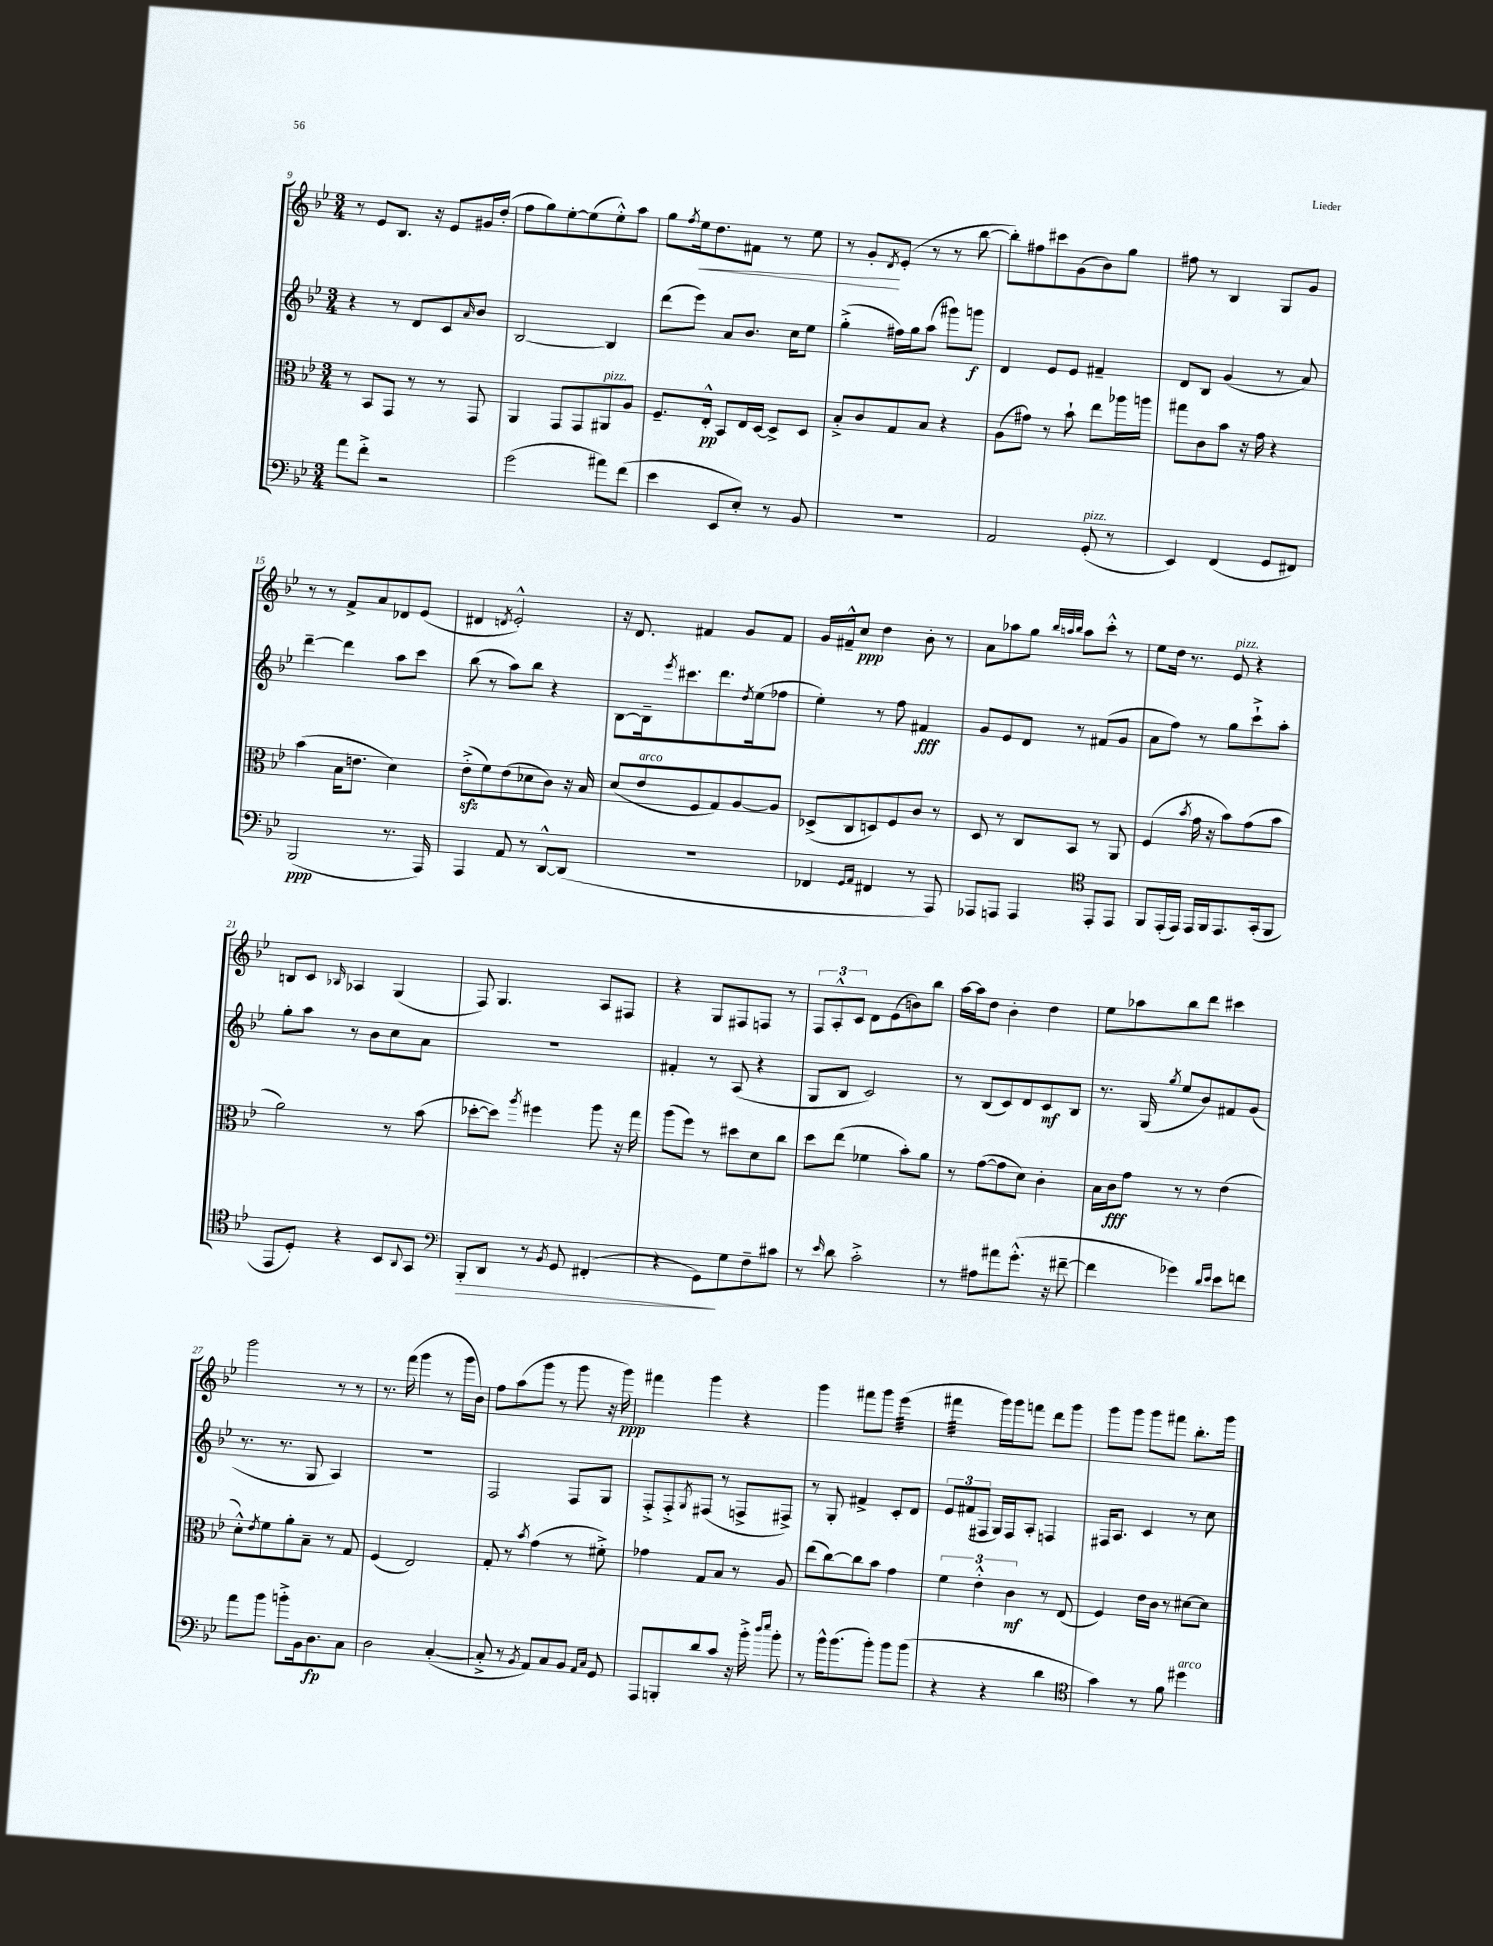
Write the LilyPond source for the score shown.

<<
\new StaffGroup <<
\new Staff = "s0" {
    \clef treble \key bes \major \numericTimeSignature \time 3/4
    r8 ees'8 bes8. r16 ees'8 gis'16 d''16-.( |
    f''8 g''8) ees''8~-. ees''8( ees''8-.-^) a''8 |
    g''8 \acciaccatura { f''8 } ees''16\< d''8. fis'8 r8 ees''8 |
    r8 g'8-.\! \acciaccatura { d'8 } ees'8-.( r8 r8 bes''8~ |
    bes''8-.) fis''8 cis'''8 g'8( bes'8) g''8 |
    fis''8 r8 bes4 g8 g'8 |
    r8 r8 f'8-> a'8 des'8 ees'8( |
    dis'4 \acciaccatura { d'8 } ees'2-.-^) |
    r16 d'8. fis'4 g'8 fis'8 |
    g'16 fis'16---^ c''8\ppp d''4 bes'8-. r8 |
    a'8 aes''8 g''8 \grace { bes''32 a''32 bes''32 } a''8 c'''8-.-^ r8 |
    ees''8 d''16 r8. ees'8^\markup { \italic "pizz." } r4 |
    b8 c'8 \grace { bes16 } aes4 g4( |
    f8) g4. a8 fis8 |
    r4 g8 fis8 f8 r8 |
    \tuplet 3/2 { f8 a8-.-^ c'8 } d'8 ees'8( b'8) bes''8 |
    a''16~ a''16 d''8 bes'4-. d''4 |
    ees''8 aes''8 bes''8 d'''8 cis'''4 |
    g'''2 r8 r8 |
    r8. f'''16( g'''4 r8 g'''16 bes'16) |
    f''8 a''8( g'''8 r8 g'''8 r16 g'''16\ppp) |
    fis'''4 g'''4 r4 |
    g'''4 fis'''8 g'''8 ees'''4:32( |
    fis'''4:32 g'''16) g'''16 f'''8 d'''8 g'''8 |
    g'''8 g'''8 g'''8 fis'''8 bes''8.-. g'''16 \bar "|." |
}
\new Staff = "s1" {
    \clef treble \key bes \major \numericTimeSignature \time 3/4
    r4 r8 d'8 c'8 \grace { a'16 } bes'8 |
    bes2~ bes4 |
    d'''8( ees'''8) a'8 bes'8. c''16 ees''8 |
    g''4-.->( fis''16) g''16 a''8( gis'''8) g'''8\f |
    d'4 ees'8 ees'8 fis'4-- |
    d'8 bes8 g'4( r8 a'8) |
    d'''4~-- d'''4 a''8 c'''8 |
    bes''8( r8 a''8) bes''8 r4 |
    bes8~ bes16-- \acciaccatura { ees'''8 } cis'''8. d'''8. \acciaccatura { d''8 } ees''16( fes''8 |
    ees''4-.) r8 f''8 fis'4\fff |
    g'8 ees'8 d'8 r8 fis'8( g'8 |
    a'8 f''8) r8 g''8 c'''8-!-> a''8-. |
    g''8-. a''8 r8 bes'8 c''8 a'8 |
    R2. |
    fis'4-. r8 a8( r4 |
    g8 bes8 c'2) |
    r8 bes8( c'8) d'8 c'8\mf bes8 |
    r8. g16( \acciaccatura { g''8 } ees''8 bes'8) fis'8 g'8( |
    r8. r8. g8 a4) |
    R2. |
    f2 f8 g8 |
    f8-.-> f8-.-> \acciaccatura { g8 } fis8( r8 f8-> fis8->) |
    r8 g8-. fis'4-> c'8-. d'8 |
    \tuplet 3/2 { ees'8 fis'8( fis8 } g16) fis16 a8-. f4 |
    fis16 a8. c'4 r8 c''8 \bar "|." |
}
\new Staff = "s2" {
    \clef alto \key bes \major \numericTimeSignature \time 3/4
    r8 bes,8 g,8 r8 r8 g,8 |
    a,4 g,8 g,8 ais,8^\markup { \italic "pizz." } a8 |
    f8.-- ees16-.-^\pp bes,8 ees16 d16~ d8-> d8 |
    bes8-.-> c'8 g8 bes8 r4 |
    a8( gis'8) r8 bes'8-! ees''8 aes''16 a''16 |
    gis''8 c'8 bes'8 r16 g'16 r4 |
    bes'4( bes16 e'8. d'4) |
    ees'8-.->\sfz( f'8) ees'8( des'8 c'8) r16 bes16 |
    d'8( ees'8^\markup { \italic "arco" } f8 g8) a8~ a8 |
    des8->( c8 d8) f8 c'8 r8 |
    d8 r8 c8 bes,8 r8 a,8 |
    f4( \acciaccatura { bes'8 } g'16 r16 bes'8) g'8( bes'8 |
    a'2) r8 bes'8( |
    des''8~-. des''8) \acciaccatura { a''8 } fis''4 a''8 r16 g''16 |
    a''8( f''8) r8 dis''8 d'8 c''8 |
    d''8 ees''8( fes'4 bes'8-.) a'8 |
    r8 g'8~( g'8 d'8) c'4-. |
    bes16 c'16\fff g'8 r8 r8 ees'4( |
    d'8-.-^) \acciaccatura { ees'8 } f'8 a'8-. bes8-- r8 g8 |
    f4( ees2) |
    g8-. r8 \acciaccatura { bes'8 } g'4( r8 fis'8-.->) |
    ges'4 g8 bes8 r8 a8 |
    ees''8( c''8~) c''8 bes'8 g'4 |
    \tuplet 3/2 { f'4 ees'4-.-^ c'4\mf } r8 ees8( |
    f4) ees'16 c'16 r8 dis'8~ dis'8 \bar "|." |
}
\new Staff = "s3" {
    \clef bass \key bes \major \numericTimeSignature \time 3/4
    a'8 f'8-.-> r2 |
    g'2( ais'8) f'8( |
    ees'4 ees,8 ees8-.) r8 bes,8 |
    R2. |
    a,2 g,8-.^\markup { \italic "pizz." }( r8 |
    ees,4) f,4( g,8 fis,8) |
    bes,,2\ppp( r8. a,,16) |
    a,,4 a,8 r8 d,8~-^ d,8( |
    r2. |
    fes,4 \grace { g,16 a,16 } fis,4 r8 a,,8) |
    aes,,8 a,,8 a,,4 \clef tenor ees,8-. ees,8 |
    f,8 ees,16-.( ees,16) ees,16 f,16 ees,8. g,16-.( f,8 |
    ees,8 d8-.) r4 bes,8 \appoggiatura { a,8 } g,8 |
    \clef bass bes,,8-.\> d,8 r8 \acciaccatura { bes,8 } g,8 fis,4-.( |
    r4 g,8\!) g8 f8-- cis'8 |
    r8 \grace { ees'16 } d'8 c'2-.-> |
    r8 ais8 ais'8 g'8.-.-^( r16 fis'8~-- |
    fis'4 ges'4) \grace { d'16 ees'16 } ees'8 f'8 |
    a'8 bes'8 b'8-.-> bes,16 d8.\fp c8 |
    d2 c4~-.( |
    c8-.-> r8 \acciaccatura { bes,8 } a,8) c8 bes,8 \grace { a,16 c16 } g,8 |
    a,,8 b,,8-. d'8 c'8 r16 bes'16-.-> \grace { d''16 ees''16 } bes'8-. |
    r8 bes'16-^ bes'8.( bes'8-.) bes'8 bes'8( |
    r4 r4 d'4 |
    \clef tenor g'4) r8 f'8 dis''4^\markup { \italic "arco" } \bar "|." |
}
>>
>>
\layout { \context { \Score currentBarNumber = #9 } }
